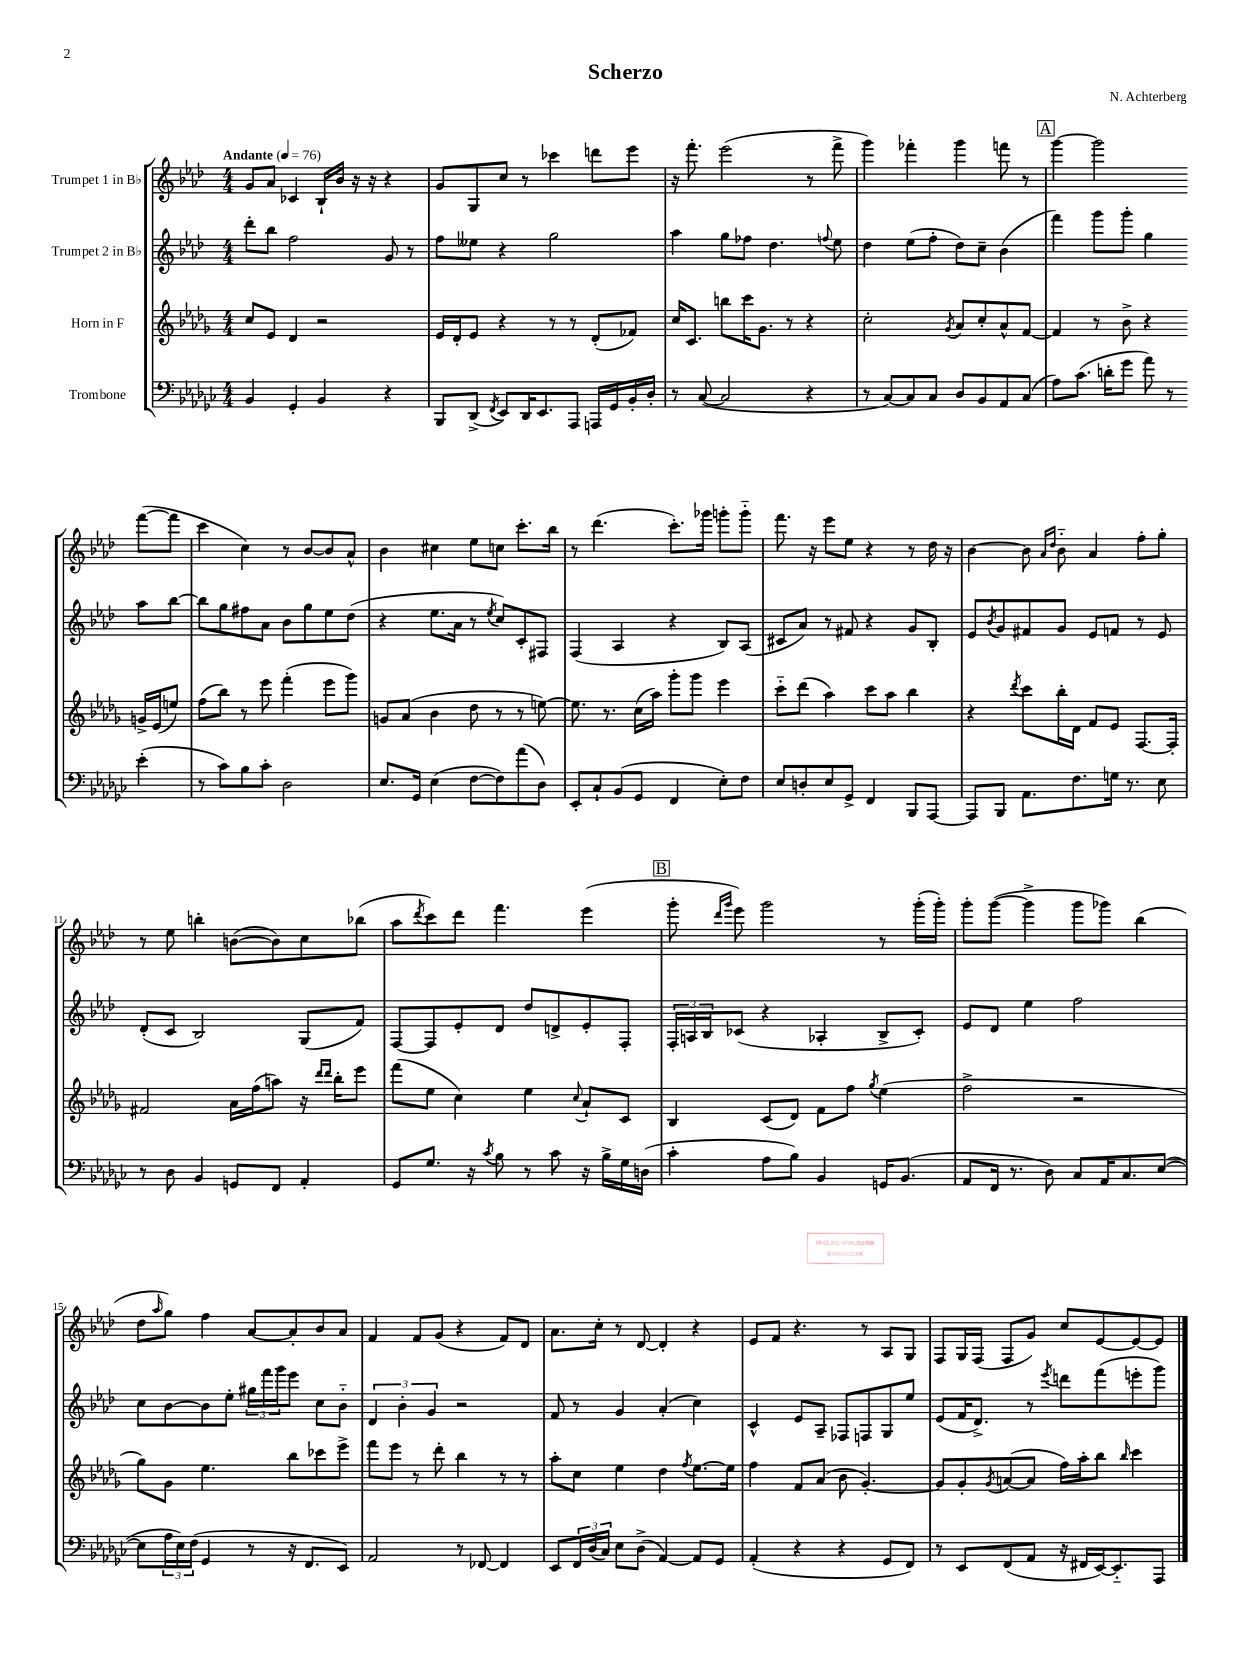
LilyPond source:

\header { title = "Scherzo" composer = "N. Achterberg" }
<<
\new StaffGroup <<
\new Staff = "s0" \with { instrumentName = "Trumpet 1 in Bb" } {
    \clef treble \key aes \major \numericTimeSignature \time 4/4 \tempo "Andante" 4 = 76
    g'8 aes'8 ces'4 bes16-! bes'16 r16 r16 r4 |
    g'8 g8 c''8 r8 ces'''4 d'''8 ees'''8 |
    r16 f'''8.-. ees'''2( r8 f'''8-> |
    g'''4) fes'''4-. g'''4 f'''8 r8 |
    \mark \markup { \box "A" } g'''4~ g'''2 f'''8~( f'''8 |
    c'''4 c''4) r8 bes'8~ bes'8 aes'8-^ |
    bes'4 cis''4 ees''8 c''8 c'''8.-. bes''16 |
    r8 des'''4.( c'''8.-.) ges'''16 g'''8-. g'''8-_ |
    f'''8. r16 ees'''8 ees''8 r4 r8 des''16 r16 |
    bes'4~ bes'8 \grace { aes'16 des''16 } bes'8-_ aes'4 f''8-. g''8-. |
    r8 ees''8 b''4-. b'8~( b'8) c''8 bes''8( |
    aes''8 \acciaccatura { des'''8 } c'''8) des'''8 f'''4. ees'''4( |
    \mark \markup { \box "B" } g'''8-. \grace { des'''16 g'''16 } ees'''8) g'''2 r8 g'''16-.( g'''16-.) |
    g'''8-. g'''8~( g'''4-> g'''8 ges'''8) bes''4( |
    des''8 \grace { aes''16 } g''8) f''4 aes'8~ aes'8-. bes'8 aes'8 |
    f'4 f'8 g'8( r4 f'8) des'8 |
    aes'8. c''16-. r8 des'8~ des'4-. r4 |
    ees'8 f'8 r4. r8 aes8 g8 |
    f8 g16 f16( f8 g'8) c''8 ees'8~ ees'8~ ees'8 \bar "|." |
}
\new Staff = "s1" \with { instrumentName = "Trumpet 2 in Bb" } {
    \clef treble \key aes \major \numericTimeSignature \time 4/4
    des'''8-. bes''8 f''2 g'8 r8 |
    f''8 eeses''8 r4 g''2 |
    aes''4 g''8 fes''8 des''4. \appoggiatura { f''8 } ees''8 |
    des''4 ees''8( f''8-. des''8) c''8-- bes'4( |
    \mark \markup { \box "A" } f'''4) g'''8 g'''8-. g''4 aes''8 bes''8~ |
    bes''8 g''8 fis''8 aes'8 bes'8 g''8 ees''8 des''8( |
    r4 ees''8. aes'16 r8 \acciaccatura { ees''8 } c''8) c'8-. fis8 |
    f4( aes4 r4 bes8) aes8( |
    cis'8 aes'8) r8 fis'8 r4 g'8 bes8-. |
    ees'8 \acciaccatura { bes'8 } g'8 fis'8 g'8 ees'8 f'8 r8 ees'8 |
    des'8-.( c'8 bes2) g8( f'8) |
    f8~ f8 ees'8-. des'8 des''8 d'8-> ees'8-. f8-. |
    \mark \markup { \box "B" } \tuplet 3/2 { f16-. a16 bes16 } ces'8( r4 aes4-. bes8-> ces'8-.) |
    ees'8 des'8 ees''4 f''2 |
    c''8 bes'8~ bes'8 ees''8-. \tuplet 3/2 { gis''16 f'''16 g'''16 } ees'''8 c''8 bes'8-_ |
    \tuplet 3/2 { des'4 bes'4-. g'4 } r2 |
    f'8 r8 g'4 aes'4-.( c''4) |
    c'4-^ ees'8 aes8-- fes8 f8 g8 ees''8 |
    ees'8( f'16 des'8.->) r8 \acciaccatura { ees'''8 } d'''8 f'''8( e'''8-. g'''8) \bar "|." |
}
\new Staff = "s2" \with { instrumentName = "Horn in F" } {
    \clef treble \key des \major \numericTimeSignature \time 4/4
    c''8 ees'8 des'4 r2 |
    ees'16 des'16-. ees'8 r4 r8 r8 des'8-.( fes'8) |
    c''16 c'8. b''8 c'''16 ges'8. r8 r4 |
    c''2-. \acciaccatura { ges'8 } aes'8 c''8-. aes'8-^ f'8~ |
    \mark \markup { \box "A" } f'4 r8 bes'8-> r4 g'16-> ees'16( e''8) |
    f''8( bes''8) r8 ees'''8 f'''4-.( ees'''8 ges'''8) |
    g'8 aes'8( bes'4 des''8 r8 r8 e''8~) |
    e''8. r8. c''16( aes''16) ges'''8-. ges'''8 ees'''4 |
    c'''8-_ des'''8( aes''4) c'''8 aes''8 bes''4 |
    r4 \acciaccatura { des'''8 } c'''8 bes''16-. des'16 f'8 ees'8 f8.~ f16-. |
    fis'2 aes'16 f''16( a''8) r16 \grace { des'''16 des'''16 } bes''16-. ees'''8 |
    f'''8( ees''8 c''4) ees''4 \appoggiatura { c''8 } aes'8-! c'8 |
    \mark \markup { \box "B" } bes4 c'8( des'8) f'8 f''8 \acciaccatura { ges''8 } ees''4( |
    f''2-> r2 |
    ges''8) ges'8 ees''4. bes''8 ces'''8 ees'''8-> |
    f'''8 ees'''8 r8 des'''8-. bes''4 r8 r8 |
    aes''8-. c''8 ees''4 des''4 \acciaccatura { f''8 } ees''8.~ ees''16 |
    f''4 f'8 aes'8( bes'8 ges'4.~-.) |
    ges'8 ges'8-. \acciaccatura { ges'8 } a'8~( a'8 f''16) aes''16-. bes''8 \grace { bes''16 } c'''4 \bar "|." |
}
\new Staff = "s3" \with { instrumentName = "Trombone" } {
    \clef bass \key ges \major \numericTimeSignature \time 4/4
    bes,4 ges,4-. bes,4 r4 |
    bes,,8 des,8->( \acciaccatura { f,8 } ees,8) des,16 ees,8. aes,,8 a,,16 ges,16 bes,16-. des16-. |
    r8 ces8~( ces2 r4 |
    r8 ces8~) ces8 ces8 des8 bes,8 aes,8 ces8( |
    \mark \markup { \box "A" } aes8) ces'8.( d'16-. ges'8 aes'8) r8 ees'4-.( |
    r8 ces'8) bes8 ces'8-. des2 |
    ees8. ges,16 ees4( f8~ f8) aes'8( des8) |
    ees,8-. ces8-! bes,8( ges,8 f,4 ees8-.) f8 |
    ees8 d8-. ees8 ges,8-> f,4 bes,,8 aes,,8~ |
    aes,,8 bes,,8 aes,8. f8. g16 r8. ees8 |
    r8 des8 bes,4 g,8 f,8 aes,4-. |
    ges,8 ges8. r16 \acciaccatura { ces'8 } bes8 r8 ces'8 r16 bes16-> ges16 d16( |
    \mark \markup { \box "B" } ces'4-. aes8 bes8) bes,4 g,16 bes,8.( |
    aes,8 f,16 r8. des8) ces8 aes,16 ces8. ees8~( |
    ees8 \tuplet 3/2 { aes16 ees16) f16( } ges,4 r8 r16 f,8. ees,8) |
    aes,2 r8 fes,8~ fes,4 |
    ees,8 \tuplet 3/2 { f,16 des16( ces16) } ees8 des8->( aes,4~) aes,8 ges,8 |
    aes,4-.( r4 r4 ges,8 f,8) |
    r8 ees,8 f,8( aes,8 r16 fis,16 ees,16~) ees,8.-_ aes,,8 \bar "|." |
}
>>
>>
